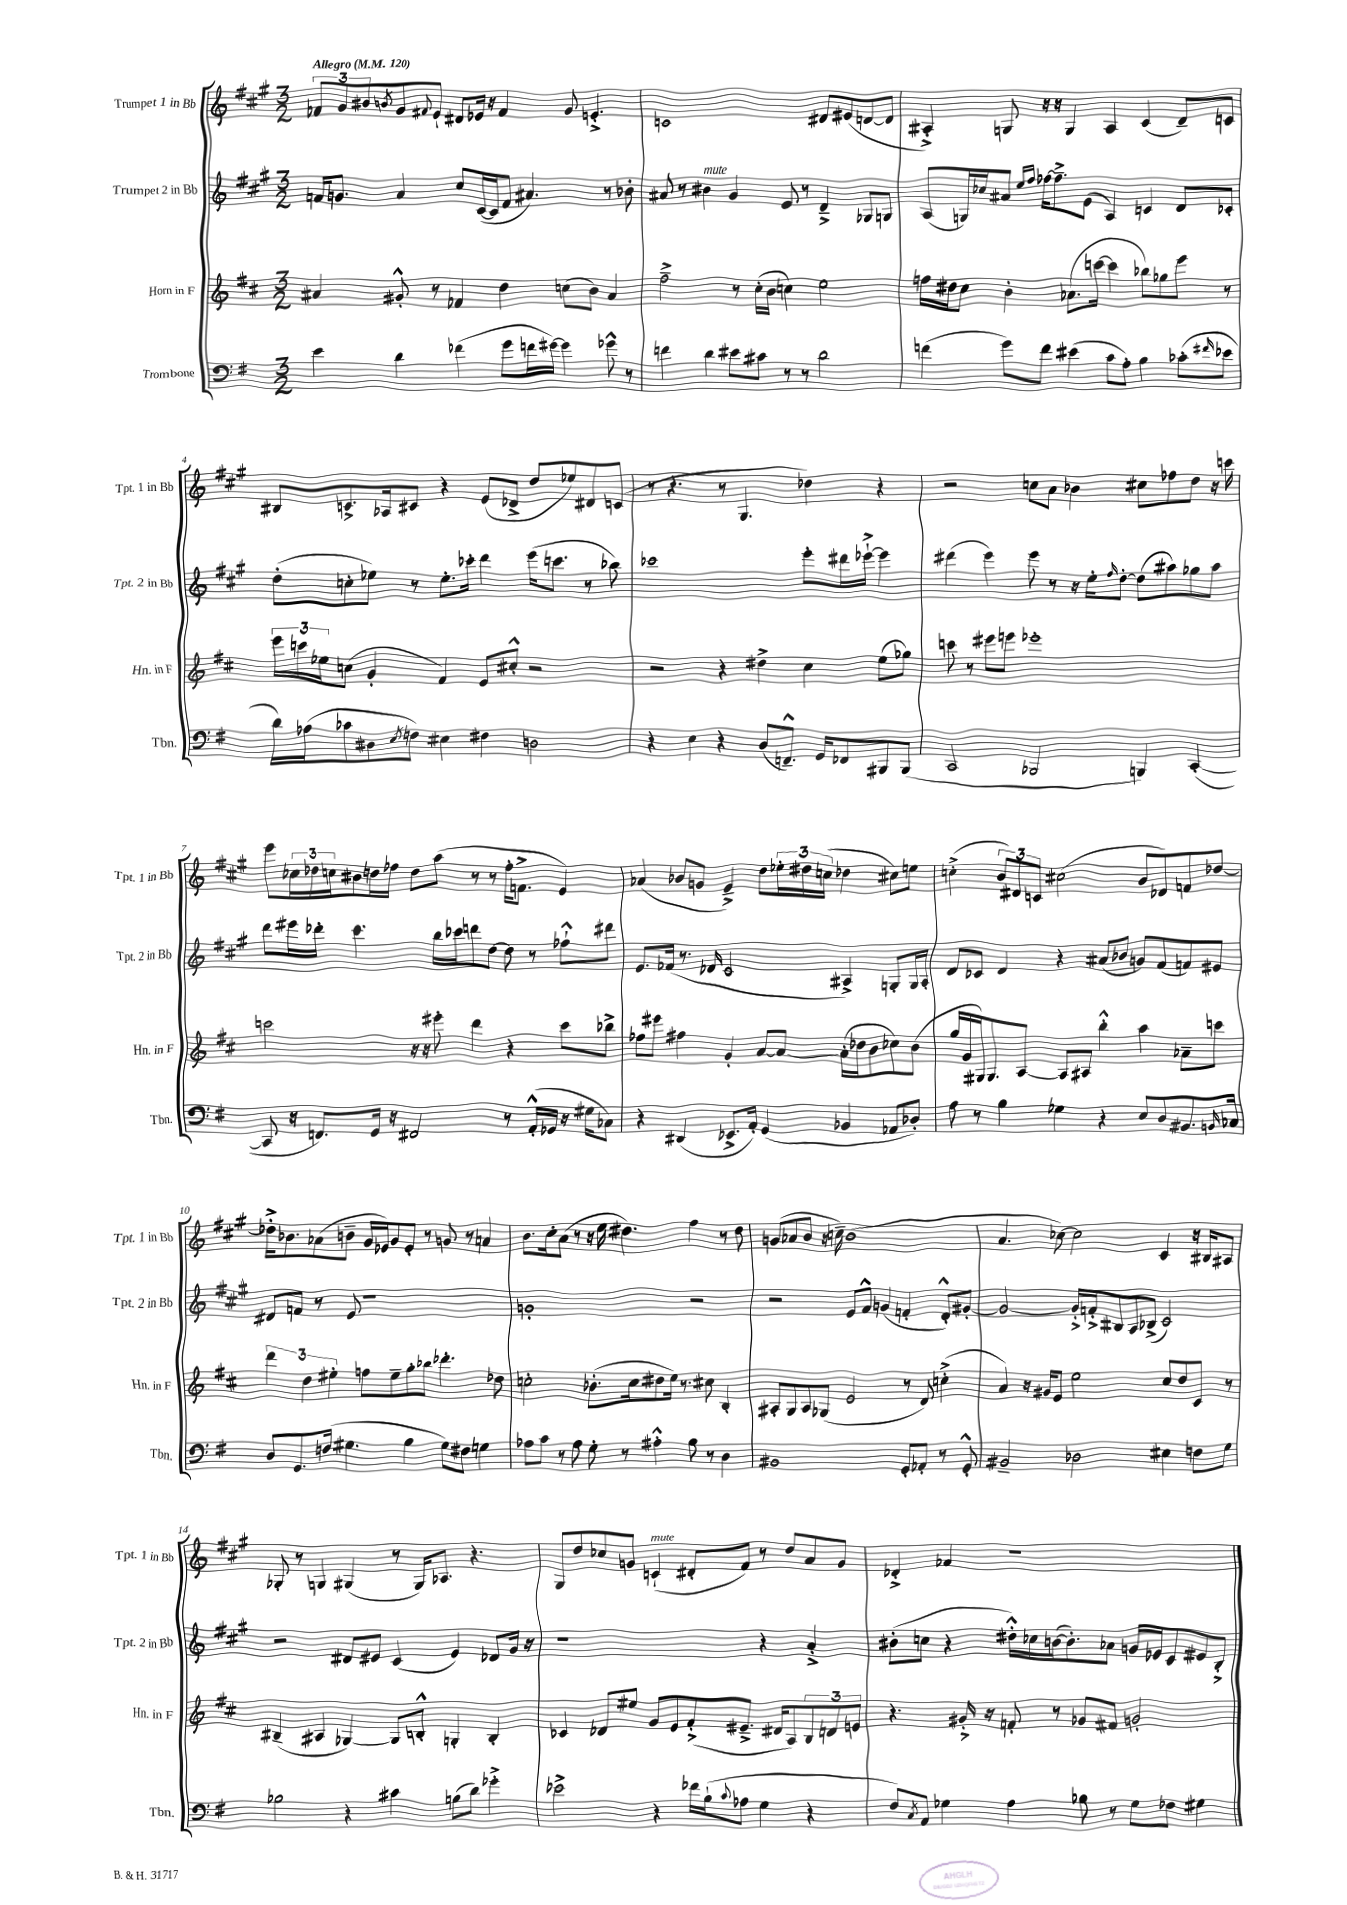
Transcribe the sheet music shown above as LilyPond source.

<<
\new StaffGroup <<
\new Staff = "s0" \with { instrumentName = "Trumpet 1 in Bb" shortInstrumentName = "Tpt. 1 in Bb" } {
    \clef treble \key a \major \numericTimeSignature \time 3/2 \tempo "Allegro" 4 = 120
    \tuplet 3/2 { fes'8 gis'8 bis'8 } \acciaccatura { b'8 } gis'8 \appoggiatura { fis'8 } e'8-! dis'8 ees'16 r16 fis'4 gis'8 e'4.-.-> |
    c'1 dis'8 eis'8( d'8~ d'8 |
    ais4-.->) g8 r16 r16 g4 ais4 cis'4( d'8--) c'8 |
    bis8 c'8.-> aes16 cis'8 r4 e'8( des'8-> d''8 ees''8) dis'8 c'8( |
    r8 r4. r8 gis4. des''4) r4 |
    r2 c''8 a'8 bes'4 cis''8 fes''8 d''8 r16 c'''16 |
    e'''8 \tuplet 3/2 { ces''16 des''16 c''16 } bis'8 d''16 fes''16 d''8 a''8( r8 r8 fes''16-. f'8.-> e'4) |
    aes'4( bes'8 g'8 e'4--->) d''8 \tuplet 3/2 { ees''16-. dis''16 c''16( } des''4 cis''8) e''8 |
    c''4-.->( \tuplet 3/2 { b'8) dis'8 c'8 } cis''2( b'8 des'8) f'8 des''8~ |
    des''16-.-> bes'8. aes'8( b'8-- gis'16 ees'16) gis'8 ees'8-. r8 g'8 r8 a'4 |
    b'8. cis''16-. a'8( r8 r16 e''16 dis''4.) fis''4 r8 dis''8 |
    g'8( aes'8 b'8 r16 c''16--) b'1( |
    a'4. ces''8~) ces''2 cis'4 r16 bis16 ais8 |
    ges8-. r8 g4 gis4( r8 gis16) aes8. r4. |
    gis8 d''8 ces''8 g'8 c'4-!^\markup { \italic "mute" }( dis'8-. fis'8) r8 d''8 a'8 g'8 |
    des'4-.-> fes'4 r1 \bar "|." |
}
\new Staff = "s1" \with { instrumentName = "Trumpet 2 in Bb" shortInstrumentName = "Tpt. 2 in Bb" } {
    \clef treble \key a \major \numericTimeSignature \time 3/2
    f'16 g'8. a'4 cis''8 cis'16~( cis'16 f'8 ais'4.) r8 bes'8-. |
    ais'8 r8 bis'4^\markup { \italic "mute" } gis'4 e'8 r8 d'4---> ges8 g8 |
    a8( g16) ces''16 ais'8 \grace { e''16 fis''16 } fes''16~ fes''8.---> e'8( a4) c'4 d'8 ces'8-. |
    d''8-.( c''8-. ees''8) r8 ees''8.-. ces'''16-. d'''4 e'''16( c'''8. r8 bes''8) |
    ces'''1 e'''8-. dis'''16 ees'''16~-!-> ees'''4 |
    dis'''4( e'''4) e'''8 r8 r16 e''16-. \grace { fis''16 } d''8~-. d''8( ais''8) ges''8 ais''8 |
    d'''8 eis'''16 des'''16-. cis'''4. b''16 ces'''16 d'''8 d''8~ d''8 r8 fes''8-!-^ dis'''8 |
    e'8. fes'16( r8. des'16 cis'2 ais4->) g8-. g16 ais16-. |
    d'8 ces'8 d'4 r4 ais'8( bes'8 g'8) fis'8( f'8) eis'8 |
    dis'8 f'8 r8 e'8 r1 |
    g'1-. r2 |
    r2 e'8 fis'8-^ g'4( f'4-. d'8-.-^) gis'8~-. |
    gis'2~ gis'16-.-> f'16-.-> bis8 a8 bes8->( cis'2) |
    r2 dis'8 eis'8 cis'4( eis'4) des'8 gis'16 r16 |
    r1 r4 a'4-.-> |
    bis'8-.( c''8 r4 dis''16-.-^) ces''16 b'16~( b'8.-.) aes'8 g'16 ees'16 cis'8 eis'8 b8-.-> \bar "|." |
}
\new Staff = "s2" \with { instrumentName = "Horn in F" shortInstrumentName = "Hn. in F" } {
    \clef treble \key d \major \numericTimeSignature \time 3/2
    ais'4 gis'8-.-^ r8 fes'4 d''4 c''8( b'8) ais'4 |
    fis''2---> r8 cis''16-.( b'16 c''4) e''2 |
    f''16 dis''16 cis''8 b'4-. aes'8.( c'''16~ c'''4 bes''8) ges''8 e'''8 r8 |
    \tuplet 3/2 { e'''16 c'''16 ees''16 } c''8( g'4-. fis'4) e'8 cis''8-.-^ r2 |
    r2 r4 dis''4-> cis''4 e''8( ges''8) |
    c'''8 r8 eis'''8 e'''8 ees'''1-. |
    c'''2 r16 r16 eis'''8-. d'''4 r4 c'''8 bes''8-> |
    fes''8 eis'''8 fis''4 g'4-. a'8~ a'8~ a'16-.( des''16 b'8 ces''8) b'8( |
    g''16 g'16 gis16) gis8. a8~ a8 ais8 b''4-.-^ a''4 aes'8-- c'''8 |
    \tuplet 3/2 { d'''4 d''4 eis''4-. } f''8 eis''8-- g''8-. bes''8 des'''4.-. des''8 |
    c''2-. bes'8.-.( c''16 dis''8 e''16) r8. cis''8 b4-. |
    ais8-. g8 ais8 ges8( e'2 r8 d'8) c''4-.->( |
    a'4) r16 gis'16 e'8 e''2 cis''8 d''8 cis'8 r8 |
    bis4--( ais4 ges4~) ges8 b8-.-^ g4-. b4-. |
    ces'4 des'8 eis''8 g'8 e'8 fis'8-.->( eis'8.---> dis'16 a8) \tuplet 3/2 { b8 d'8 e'8 } |
    r4. gis'16-.-> r16 f'8-. r8 ges'8 fis'8 g'2-. \bar "|." |
}
\new Staff = "s3" \with { instrumentName = "Trombone" shortInstrumentName = "Tbn." } {
    \clef bass \key g \major \numericTimeSignature \time 3/2
    e'4 d'4 fes'4( g'8 f'16 gis'16~) gis'4 ges'8-^ r8 |
    f'4 d'4 eis'8 cis'8 r8 r8 d'2 |
    f'4( g'8) f'8 eis'4( c'8 a8-.) b4 ces'8-.( \grace { fis'16 } ees'8 |
    d'16) aes16( ces'8 dis8 \acciaccatura { e8 } f8) eis4 fis4 d2 |
    r4 e4 r4 d8( f,8.---^) g,16 fes,8 bis,,8 bis,,8( |
    c,2 bes,,2 b,,4) c,4~-.( |
    c,8 r16 f,8.) g,16 r16 fis,2 r8 a,16-.-^( ges,16 r16 gis16 ces8) |
    r4 dis,4( ees,8.-> a,16-.) g,4( bes,4 aes,8 des8-.) |
    a8 r8 b4 ges4 r4 e8 d8 bis,8. \grace { b,16 } ces16 |
    d8 g,8. f16( gis4. b4 gis8) fis8 g4 |
    aes8 c'8 r8 aes8 g8-. r8 ais4-.-^ b8 r8 d4 |
    bis,1 g,8-. aes,8-. r8 g,8-.-^ |
    bis,2-- des2 eis4 f8 g8 |
    bes2 r4 cis'4 b8( d'8) ges'4-.-> |
    ees'2-> r4 fes'16 b16-!( \appoggiatura { c'8 } aes8 g4 r4 |
    fis8) \acciaccatura { c8 } a,8 ges4 a4 bes8 r8 ges8 fes8 gis4 \bar "|." |
}
>>
>>
